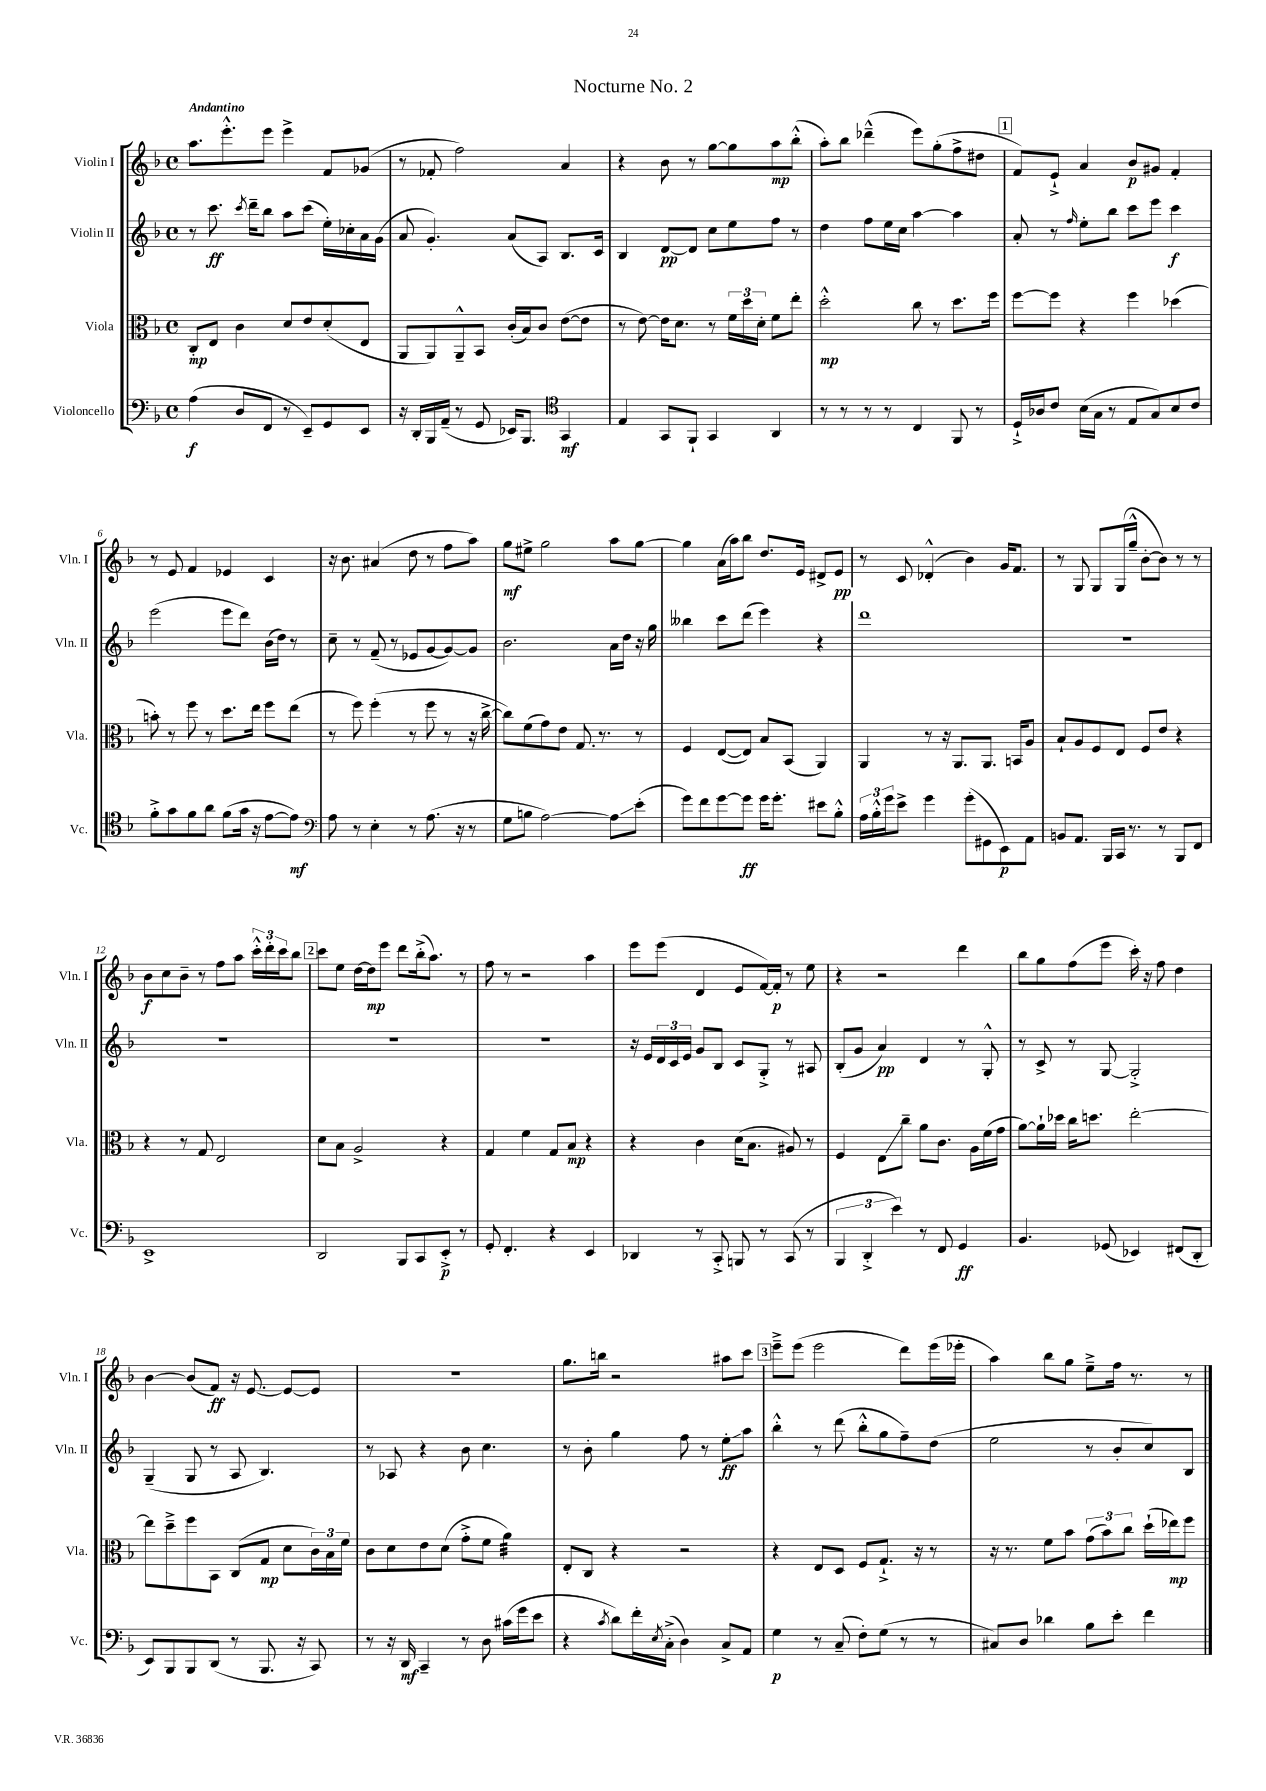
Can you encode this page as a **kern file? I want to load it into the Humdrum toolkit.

**kern	**kern	**kern	**kern
*staff4	*staff3	*staff2	*staff1
*clefF4	*clefC3	*clefG2	*clefG2
*k[b-]	*k[b-]	*k[b-]	*k[b-]
*M4/4	*M4/4	*M4/4	*M4/4
*met(c)	*met(c)	*met(c)	*met(c)
(4A	8C'	8r	8.aa
.	8E	8.ccc	.
.	.	.	8.eee'^^
8D	4c	.	.
.	.	8qccc	.
.	.	16ddd~	.
8FF	.	8bb-	8eee
8r	8d	8aa	4eee^
8EE~)	8e	(8ccc	.
8GG	(8d'	16ee')	8f
.	.	16cc-'	.
8EE	8E	16a	(8g-
.	.	(16g	.
=	=	=	=
16r	8AA	8a	8r
16DD'	.	.	.
16BBB-	8AA)	4.g')	8f-'
(16AA~	.	.	.
8r	8AA~^^	.	2ff)
8GG	8BB-	.	.
16EE-)	(16c'	(8a	.
8.BBB-	16B-)	.	.
.	8c	8A)	.
*clefC4	*	*	*
4GG	([8e	8.B-	4a
.	8e]	.	.
.	.	16c	.
=	=	=	=
4E	8r	4B-	4r
.	[8e)	.	.
8GG	16e]	[8d	8b-
.	8.d	.	.
8FF`	.	8d]	8r
4GG	8r	8cc	[8gg
.	24f	8ee	8gg]
.	24dd	.	.
.	24d'	.	.
4AA	8f	8ff	8aa
.	8ee'	8r	(8bb-'^^
=	=	=	=
8r	2dd'^^	4dd	8aa')
8r	.	.	8bb-
8r	.	8ff	(4ddd-~^^
8r	.	16ee	.
.	.	16cc	.
4C	8cc	[4aa	8eee)
.	8r	.	(8gg'
8FF	8.dd	4aa]	8ff^
8r	.	.	8dd#
.	16ff	.	.
=	=	=	=
16D`^	[8ff	8a'	8f)
16A-	.	.	.
8c	8ff]	8r	8e`^
.	.	16qqff	.
(16B-	4r	8ee'	4a
16G	.	.	.
8r	.	8bb-	.
8E	4ff	8ccc	8b-
8G)	.	8eee	8g#
8B-	(4dd-	4ccc	4f'
8c	.	.	.
=	=	=	=
8f'^	8b')	(2eee	8r
8g	8r	.	8e
8f	8ff	.	4f
8a	8r	.	.
(8f	8.dd	8eee	4e-
16g	.	8ddd)	.
16r	16ee	.	.
[8e	8ff	(16b-	4c
.	.	16dd)	.
8e])	(8ee	8r	.
=	=	=	=
*clefF4	*	*	*
8A	8r	8cc~	16r
.	.	.	8.b-
8r	8ff)	8r	.
4E'	(4ff'	(8f~	(4a#
.	.	8r	.
8r	8r	8e-	8dd
(8.A	8ff	[8g	8r
.	8r	8g_)	8ff
16r	.	.	.
8r	16r	8g]	8aa)
.	[16cc^	.	.
=	=	=	=
8G	8cc])	2.b-	8gg
8B	(8f	.	8ee#^
[2A)	8g)	.	2gg
.	8e	.	.
.	8.G	.	.
.	8.r	.	.
8A]	.	16a	8aa
.	.	16dd	.
(8e'	8r	16r	[8gg
.	.	16gg	.
=	=	=	=
8g)	4F	4bb--	4gg]
8f	.	.	.
[8g	([8E	8ccc	(16a
.	.	.	16aa)
8g]	8E])	(8ddd	8bb-
16g	8B-	4eee)	8.dd
8.g'	.	.	.
.	(8BB-	.	.
.	.	.	16e
8e#	4AA)	4r	8d#^
8B-'^^	.	.	8e
=	=	=	=
24A	4AA	1ddd	8r
24B-'^^	.	.	.
24g	.	.	.
8e^	.	.	8c
4g	8r	.	(4d-'^^
.	16r	.	.
.	8.AA	.	.
(8g'	.	.	4b-)
8GG#	8.AA	.	.
8EE)	.	.	16g
.	16BB	.	8.f
8AA	8A	.	.
=	=	=	=
8BB	8B-`	1r	8r
8.AA	8A	.	8G
.	8F	.	8G
16BBB-	.	.	.
16CC	8E	.	(16G
8.r	.	.	16gg~^^
.	8F	.	[8b-'
8r	8e	.	8b-])
8BBB-	4r	.	8r
8FF	.	.	8r
=	=	=	=
1EE^	4r	1r	8b-
.	.	.	8cc
.	8r	.	8b-~
.	8G	.	8r
.	2E	.	8ff
.	.	.	8aa
.	.	.	24ccc'^^
.	.	.	24ddd'
.	.	.	24ccc
.	.	.	8bb-
=	=	=	=
2DD	8d	1r	8ccc
.	8B-	.	8ee
.	2A^	.	[16dd
.	.	.	16dd]
.	.	.	8eee
8BBB-	.	.	8ddd
8CC	.	.	(16bb-'^
.	.	.	8.aa)
8EE'^	4r	.	.
8r	.	.	8r
=	=	=	=
8GG'	4G	1r	8ff
4.FF'	.	.	8r
.	4f	.	2r
4r	8G	.	.
.	8B-	.	.
4EE	4r	.	4aa
=	=	=	=
4DD-	4r	16r	8eee
.	.	16e	.
.	.	24d	(8eee
.	.	24c	.
.	.	24e	.
8r	4c	8g	4d
8CC'^	.	8B-	.
8BBB	(16d	8c	8e
.	8.B-	.	.
8r	.	8G'^	[16f)
.	.	.	16f']
(8CC	8A#)	8r	8r
8r	8r	8A#	8ee
=	=	=	=
6BBB-	4F	(8B-'	4r
.	.	8g	.
6DD'^	.	.	.
.	8E	4a)	2r
6e)	.	.	.
.	8cc~	.	.
8r	8a	4d	.
8FF	8.c	.	.
4GG	.	8r	4ddd
.	16A	.	.
.	(16f	8G'^^	.
.	16g	.	.
=	=	=	=
4.BB-	[8a)	8r	8bb-
.	16a`]	8c^	8gg
.	16dd-	.	.
.	16cc	8r	(8ff
.	8.dd	.	.
(8GG-	.	[8G	8eee
4EE-)	[2ee'	2G'^]	16ccc')
.	.	.	16r
.	.	.	8ff
(8FF#	.	.	4dd
8DD'	.	.	.
=	=	=	=
8EE)	8ee]	(4G~	[4b-
8BBB-	8dd~^	.	.
8BBB-	8ff	8G	(8b-]
(8DD	8BB-	8r	8f)
8r	(8C	8A	16r
.	.	.	[8.e
8.BBB-	8G	4.B-)	.
.	8d	.	8e_
16r	.	.	.
8CC)	24c)	.	8e]
.	24B-	.	.
.	24f	.	.
=	=	=	=
8r	8c	8r	1r
16r	8d	8A-	.
16DD	.	.	.
4CC~	8e	4r	.
.	(8d	.	.
8r	8g'^	8b-	.
8D	8f	4.cc	.
(16c#	4a)	.	.
16g	.	.	.
8e	.	.	.
=	=	=	=
4r	8E'	8r	8.gg
.	8C	8b-'	.
.	.	.	16bb
8qc	.	.	.
8d)	4r	4gg	2r
16f'	.	.	.
8qE	.	.	.
(16C'^	.	.	.
4D)	2r	8ff	.
.	.	8r	.
8C^	.	8ee'	8aa#
8AA	.	8aa	8ccc
=	=	=	=
4G	4r	4bb-'^^	8eee~^
.	.	.	(8eee
8r	8E	8r	2eee
(8C~	8D	(8ddd	.
8F')	8F	8bb-'^^	.
(8G	8.G`^	8gg	.
8r	.	8ff~)	8ddd)
.	16r	.	.
8r	8r	(8dd	(16eee
.	.	.	16eee-'
=	=	=	=
8C#)	16r	2ee	4aa)
.	8.r	.	.
8D	.	.	.
4d-	8f	.	8bb-
.	8b-	.	8gg
8B-	(12g	8r	8ee~^
.	12b-)	.	.
8e'	.	8b-'	16ff
.	12cc	.	.
.	.	.	8.r
4f	(16dd`	8cc)	.
.	16ee-)	.	.
.	8ff	8B-	8r
==	==	==	==
*-	*-	*-	*-
